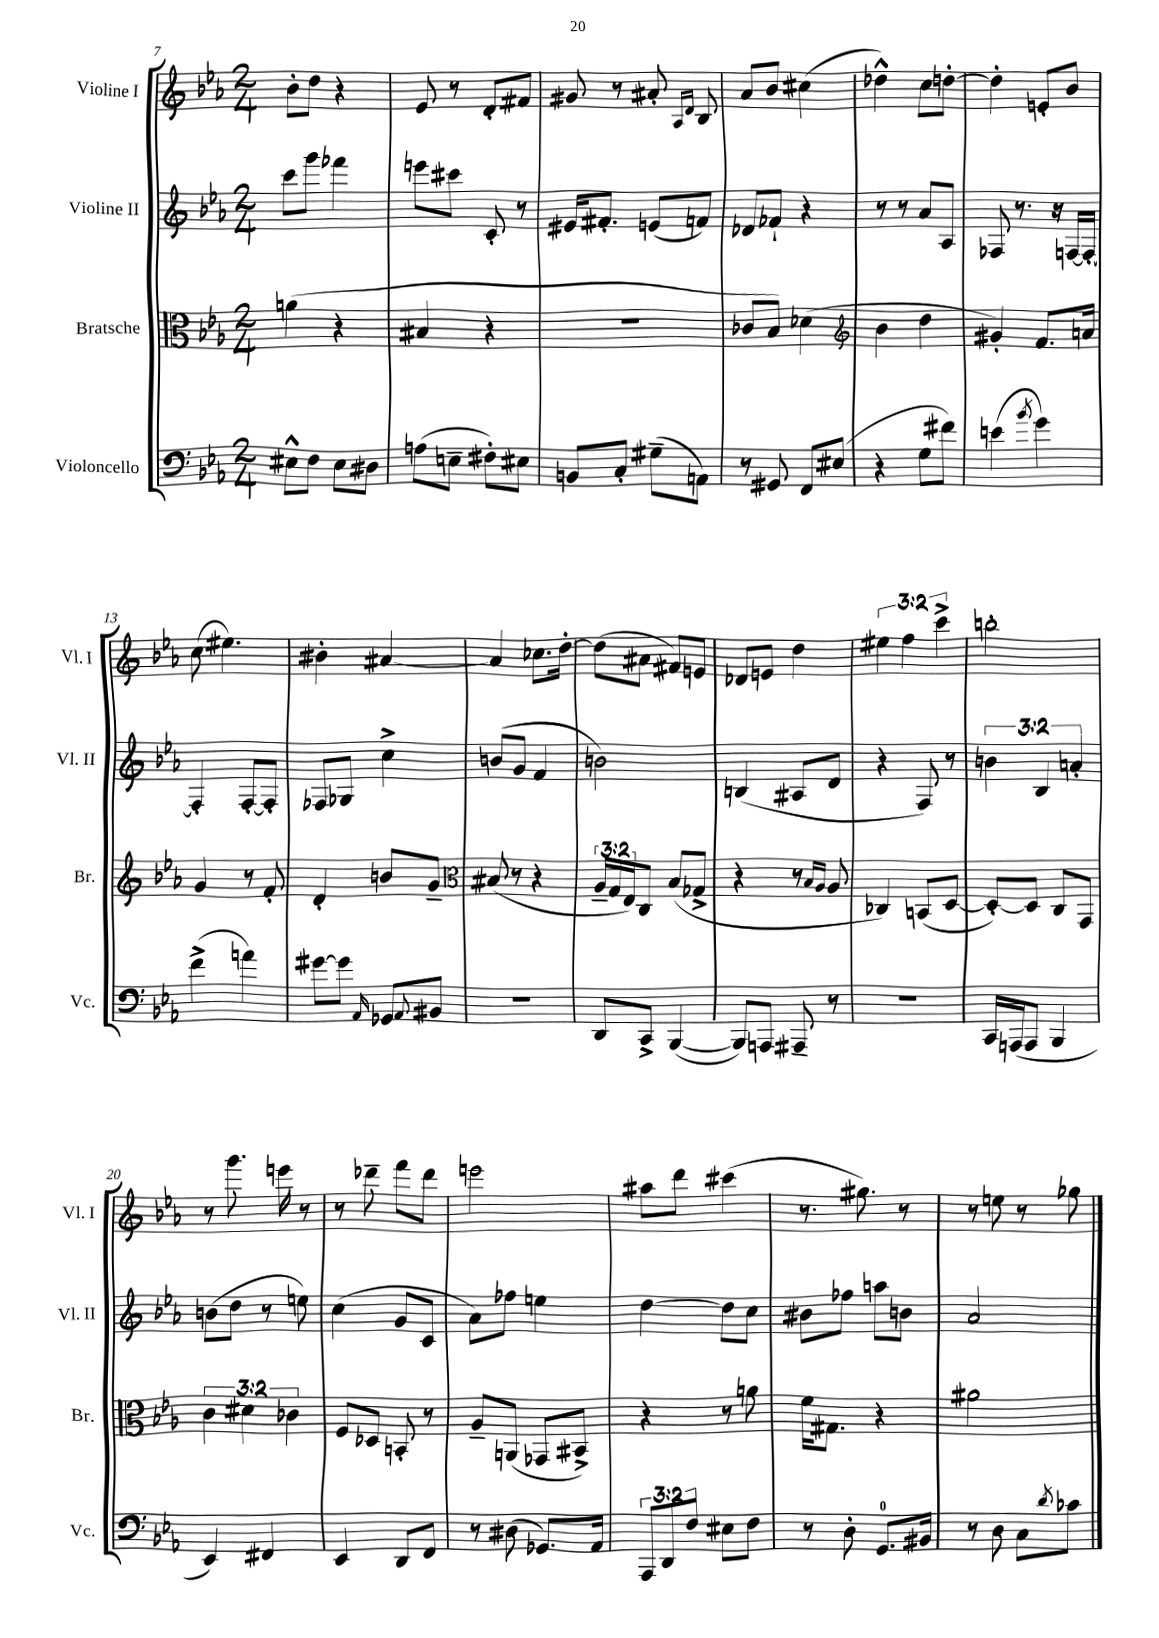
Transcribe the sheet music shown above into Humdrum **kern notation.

**kern	**kern	**kern	**kern
*staff4	*staff3	*staff2	*staff1
*clefF4	*clefC3	*clefG2	*clefG2
*k[b-e-a-]	*k[b-e-a-]	*k[b-e-a-]	*k[b-e-a-]
*M2/4	*M2/4	*M2/4	*M2/4
8E#^^\L	(4a\	8ccc\L	8b-'\L
8F\J	.	8ggg\J	8dd\J
8E#\L	4r	4fff-\	4r
8D#\J	.	.	.
=	=	=	=
(8A\L	4B#/	8eee\L	8e-/
8E~\J	.	8ccc#\J	8r
8F#'\L)	4r	8c'/	8d'/L
8E#\J	.	8r	8f#/J
=	=	=	=
8BB/L	2r	16e#/LK	8g#/
.	.	8.f#'/J	.
8C'/J	.	.	8r
(8G#~\L	.	(8e/L	8a#'/
.	.	.	16qqA-/LL
.	.	.	16qqd/JJ
8AA\J)	.	8f/J)	8B-/
=	=	=	=
8r	8c-/L	8d-/L	8a-/L
8GG#/	8B-/J)	8f-`/J	8b-/J
8FF/L	(4d-\	4r	(4cc#\
(8E#/J	.	.	.
=	=	=	=
*	*clefG2	*	*
4r	4b-\	8r	4dd-^^\)
.	.	8r	.
8G\L	4dd\	8a-/L	8cc\L
8f#\J)	.	8A-/J	[8dd'\J
=	=	=	=
(4e\	4g#'/)	8F-/	4dd'\]
.	.	8.r	.
8qb-/	.	.	.
4g\)	8.f/L	.	8e'/L
.	.	16r	.
.	.	[16F/LL	8b-/J
.	16a/Jk	16F'/_JJ	.
=	=	=	=
(4f^\	4g/	4F'/]	(8cc\
.	.	.	4.ee#\)
4a\)	8r	[8F'/L	.
.	8f'/	8F'/]J	.
=	=	=	=
[8g#\L	4d'/	8F-/L	4b#'\
8g#\]J	.	8G-/J	.
16qqAA-/	.	.	.
8GG-/L	8b/L	4cc^\	[4a#/
8qqAA-/	.	.	.
8BB#/J	8g~/J	.	.
=	=	=	=
*	*clefC3	*	*
2r	(8B#/	(8b/L	4a#/]
.	8r	8g/J	.
.	4r	4f/	8.cc-\L
.	.	.	[16dd'\Jk
=	=	=	=
8DD/L	24A-~/LL	2b\)	(8dd\]L
.	24G/	.	.
.	24E-/J)	.	.
8CC^/J	8C/J	.	8a#\J
([4BBB-/	(8B-/L	.	8f#/L)
.	8G-^/J	.	8e/J
=	=	=	=
8BBB-/]L)	4r	(4B/	8d-/L
8AAA/J	.	.	8e/J
8AAA#~/	8r	8A#/L	4dd\
.	16qqB-/LL	.	.
.	16qqA-/JJ	.	.
8r	8A-/	8d/J	.
=	=	=	=
2r	4C-/)	4r	6ee#\
.	.	.	6ff\
.	(8BB/L	8F/)	.
.	.	.	6ccc^\
.	[8D/J	8r	.
=	=	=	=
16CC/LL	8D'/_L)	6b\	2bb'\
(16AAA/J	.	.	.
8AAA/J	8D/]J	.	.
.	.	6B-/	.
4BBB-/	8C/L	.	.
.	.	6a'/	.
.	8GG/J	.	.
=	=	=	=
4EE-/)	6c\	(8b\L	8r
.	.	8dd\J	8.ggg\
.	6d#\	.	.
4FF#/	.	8r	.
.	.	.	16eee\
.	6c-\	.	.
.	.	8ee\)	8r
=	=	=	=
4EE-/	8F/L	(4cc\	8r
.	8D-/J	.	8ddd-~\
8DD/L	8BB'/	8g/L	8fff\L
8FF/J	8r	8c/J	8ddd-\J
=	=	=	=
8r	8A-~/L	8a-\L)	2eee\
(8D#\	(8AA/J	8ff-\J	.
8.GG-/L)	8GG-/L	4ee\	.
.	8BB#^/J)	.	.
16AA-/Jk	.	.	.
=	=	=	=
12AAA-/L	4r	[4dd\	8aa#\L
12DD/	.	.	.
.	.	.	8ddd\J
12F/J	.	.	.
8E#\L	8r	8dd\]L	(4ccc#\
8F\J	8a\	8cc\J	.
=	=	=	=
8r	16f\LK	8b#\L	8.r
.	8.G#\J	.	.
8D'\	.	8ff-\J	.
.	.	.	8.gg#\)
8.GG/L	4r	8aa\L	.
.	.	8b\J	8r
16BB#/Jk	.	.	.
=	=	=	=
8r	2a#\	2a-/	8r
8D\	.	.	8ee\
8C\L	.	.	8r
8qd/	.	.	.
8c-\J	.	.	8gg-\
==	==	==	==
*-	*-	*-	*-
